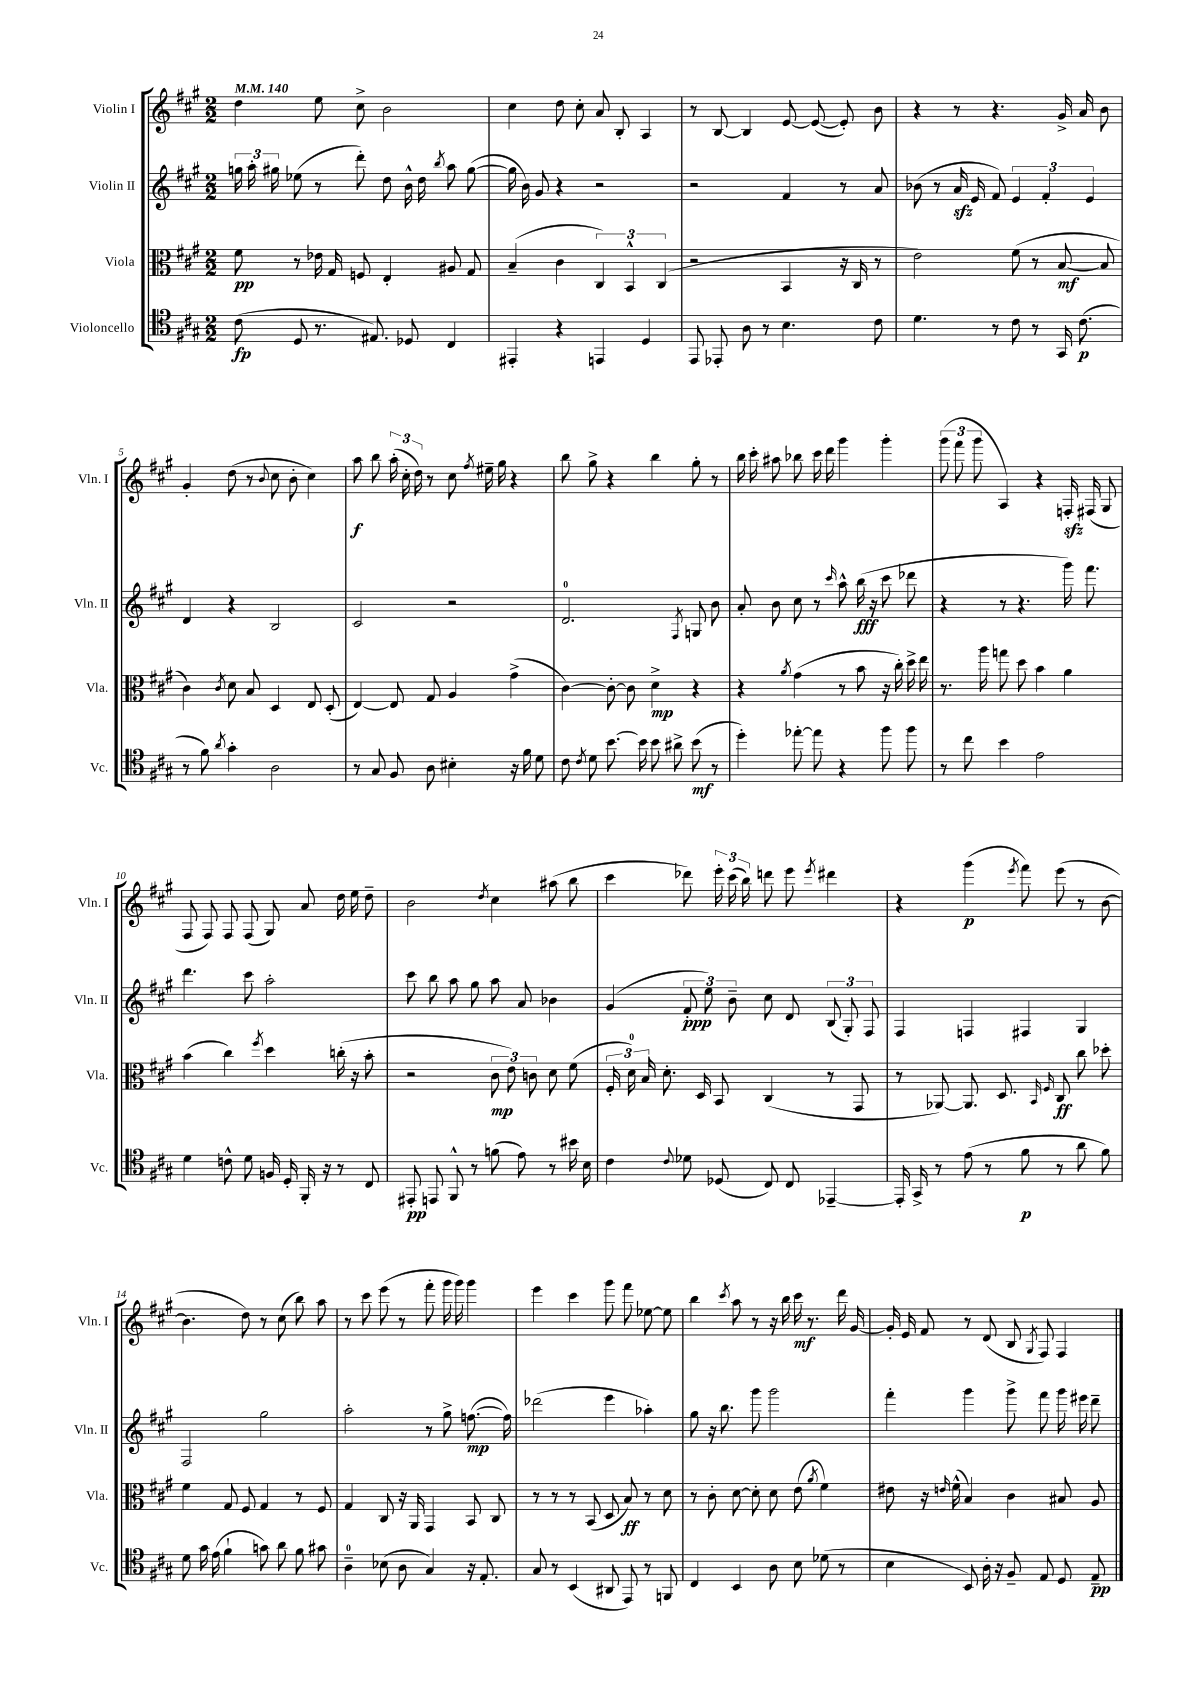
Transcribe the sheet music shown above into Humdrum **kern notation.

**kern	**dynam	**kern	**dynam	**kern	**dynam	**kern	**dynam
*part4	*part4	*part3	*part3	*part2	*part2	*part1	*part1
*staff4	*staff4	*staff3	*staff3	*staff2	*staff2	*staff1	*staff1
*I"Violoncello	*	*I"Viola	*	*I"Violin II	*	*I"Violin I	*
*I'Vc.	*	*I'Vla.	*	*I'Vln. II	*	*I'Vln. I	*
*clefC4	*	*clefC3	*	*clefG2	*	*clefG2	*
*k[f#c#g#]	*	*k[f#c#g#]	*	*k[f#c#g#]	*	*k[f#c#g#]	*
*M2/2	*	*M2/2	*	*M2/2	*	*M2/2	*
*MM140	*	*MM140	*	*MM140	*	*MM140	*
=1	=1	=1	=1	=1	=1	=1	=1
(8c#\	fp	8f#\	pp	24ggn\	.	4dd\	.
.	.	.	.	24aa'\	.	.	.
.	.	.	.	24gg#X\	.	.	.
8D/	.	8r	.	(8ee-X\	.	.	.
8.r	.	16e-X\	.	8r	.	8ee\	.
.	.	16G#/	.	.	.	.	.
.	.	8Fn/	.	8ddd'\)	.	8cc#^\	.
8.E#X/)	.	.	.	.	.	.	.
.	.	4E'/	.	8dd\	.	2b\	.
8D-X/	.	.	.	16b^^\	.	.	.
.	.	.	.	16dd\	.	.	.
.	.	.	.	8qbb/	.	.	.
4C#/	.	8A#X/	.	8aa\	.	.	.
.	.	8G#/	.	([8gg#\	.	.	.
=2	=2	=2	=2	=2	=2	=2	=2
4EE#X'/	.	(4B~/	.	16gg#\]	.	4cc#\	.
.	.	.	.	16b\)	.	.	.
.	.	.	.	8g#/	.	.	.
4r	.	4c#\	.	4r	.	8dd\	.
.	.	.	.	.	.	8cc#'\	.
4EEn/	.	6C#/)	.	2r	.	8a/	.
.	.	.	.	.	.	8B'/	.
.	.	6BB^^/	.	.	.	.	.
4D/	.	.	.	.	.	4A/	.
.	.	(6C#/	.	.	.	.	.
=3	=3	=3	=3	=3	=3	=3	=3
8EE/	.	2r	.	2r	.	8r	.
8EE-X'/	.	.	.	.	.	[8B/	.
8A\	.	.	.	.	.	4B/]	.
8r	.	.	.	.	.	.	.
4.B\	.	4BB/	.	4f#/	.	[8e/	.
.	.	.	.	.	.	(8e/_	.
.	.	16r	.	8r	.	8e'/])	.
.	.	16C#/	.	.	.	.	.
8c#\	.	8r	.	8a/	.	8b\	.
=4	=4	=4	=4	=4	=4	=4	=4
4.d\	.	2e\)	.	(8b-X\	.	4r	.
.	.	.	.	8r	.	.	.
.	.	.	.	16azz/	.	8r	.
.	.	.	.	16e/	.	.	.
8r	.	.	.	8f#/)	.	4.r	.
8c#\	.	(8f#\	.	6e/	.	.	.
8r	.	8r	.	.	.	.	.
.	.	.	.	6f#'/	.	.	.
16GG#/	.	[8B/	mf	.	.	16g#^/	.
(8.c#\	p	.	.	.	.	16a/	.
.	.	.	.	6e/	.	.	.
.	.	8B/]	.	.	.	8b\	.
!!LO:LB:g=z
=5	=5	=5	=5	=5	=5	=5	=5
8r	.	4c#\)	.	4d/	.	4g#'/	.
8f#\)	.	.	.	.	.	.	.
8qa/	.	8qc#/	.	.	.	.	.
4g#'\	.	8d\	.	4r	.	(8dd\	.
.	.	8B/	.	.	.	8r	.
.	.	.	.	.	.	8qqb/	.
2A\	.	4D/	.	2B/	.	8cc#\	.
.	.	.	.	.	.	8b'\	.
.	.	8E/	.	.	.	4cc#\)	.
.	.	(8D'/	.	.	.	.	.
=6	=6	=6	=6	=6	=6	=6	=6
8r	.	[4E/)	.	2c#/	.	8aa\	f
8G#/	.	.	.	.	.	8bb\	.
8F#/	.	8E/]	.	.	.	(24aa'\	.
.	.	.	.	.	.	24cc#'\	.
.	.	.	.	.	.	24dd\)	.
8A\	.	8G#/	.	.	.	8r	.
4B#X'\	.	4A/	.	2r	.	8cc#\	.
.	.	.	.	.	.	8qff#/	.
.	.	.	.	.	.	16ee#X~\	.
.	.	.	.	.	.	16gg#\	.
16r	.	(4g#^\	.	.	.	4r	.
16f#\	.	.	.	.	.	.	.
8d\	.	.	.	.	.	.	.
=7	=7	=7	=7	=7	=7	=7	=7
8c#\	.	[4c#\)	.	2.d/	.	8bb\	.
8qc#/	.	.	.	.	.	.	.
8d\	.	.	.	.	.	8gg#^\	.
[8.b\	.	8c#'\_	.	.	.	4r	.
.	.	8c#\]	.	.	.	.	.
16b\]	.	.	.	.	.	.	.
8b\	.	4d^\	mp	.	.	4bb\	.
8a#X^\	.	.	.	.	.	.	.
.	.	.	.	8qF#/	.	.	.
(8b\	mf	4r	.	8Gn/	.	8gg#'\	.
8r	.	.	.	8b\	.	8r	.
=8	=8	=8	=8	=8	=8	=8	=8
4dd'\)	.	4r	.	8a'/	.	16bb\	.
.	.	.	.	.	.	16ccc#'\	.
.	.	.	.	8b\	.	8aa#X\	.
.	.	8qa/	.	.	.	.	.
[8ee-X'\	.	(4g#\	.	8cc#\	.	8bb-X\	.
8ee-\]	.	.	.	8r	.	16ccc#\	.
.	.	.	.	.	.	16ddd\	.
.	.	.	.	16qqccc#/	.	.	.
4r	.	8r	.	8aa^^\	.	4ggg#\	.
.	.	8b\	.	(16bb\	fff	.	.
.	.	.	.	16r	.	.	.
8ff#\	.	16r	.	8ccc#\	.	4ggg#'\	.
.	.	16cc#'\)	.	.	.	.	.
8ff#\	.	16dd^\	.	8ddd-X\	.	.	.
.	.	16ee\	.	.	.	.	.
=9	=9	=9	=9	=9	=9	=9	=9
8r	.	8.r	.	4r	.	(12ggg#\	.
.	.	.	.	.	.	12fff#\	.
8cc#\	.	.	.	.	.	.	.
.	.	.	.	.	.	12ggg#\	.
.	.	16aa\	.	.	.	.	.
4b\	.	8ggn\	.	8r	.	4A/)	.
.	.	8dd\	.	4.r	.	.	.
2e\	.	4b\	.	.	.	4r	.
.	.	4a\	.	16ggg#\)	.	16Fnzz'/	.
.	.	.	.	8.fff#\	.	(16F#X/	.
.	.	.	.	.	.	8G#/	.
!!LO:LB:g=z
=10	=10	=10	=10	=10	=10	=10	=10
4d\	.	(4b\	.	4.ddd\	.	8F#/	.
.	.	.	.	.	.	8F#/)	.
8cn^^\	.	4cc#\)	.	.	.	8F#/	.
8d\	.	.	.	8ccc#\	.	(8F#/	.
.	.	8qff#/	.	.	.	.	.
16Fn/	.	4dd\	.	2aa'\	.	8G#/)	.
16D'/	.	.	.	.	.	.	.
16FF#'/	.	.	.	.	.	8a/	.
16r	.	.	.	.	.	.	.
8r	.	(16ccn'\	.	.	.	16dd\	.
.	.	16r	.	.	.	16ee\	.
8C#/	.	8b'\	.	.	.	8dd~\	.
=11	=11	=11	=11	=11	=11	=11	=11
8EE#X'/	pp	2r	.	8ccc#\	.	2b\	.
8EEn/	.	.	.	8bb\	.	.	.
8FF#^^/	.	.	.	8aa\	.	.	.
8r	.	.	.	8gg#\	.	.	.
.	.	.	.	.	.	8qdd/	.
(8fn\	.	12c#\	mp	8aa\	.	4cc#\	.
.	.	12e\)	.	.	.	.	.
8e\)	.	.	.	8a/	.	.	.
.	.	12cn\	.	.	.	.	.
8r	.	8d\	.	4b-X\	.	(8aa#X\	.
16b#X\	.	(8f#\	.	.	.	8bb\	.
16B\	.	.	.	.	.	.	.
=12	=12	=12	=12	=12	=12	=12	=12
4c#\	.	24F#'/	.	(4g#/	.	4ccc#\	.
.	.	24d\)	.	.	.	.	.
.	.	24B/	.	.	.	.	.
.	.	8.d'\	.	.	.	.	.
8qqc#/	.	.	.	.	.	.	.
8d-X\	.	.	.	12f#'/	ppp	8ddd-X\)	.
.	.	16D/	.	.	.	.	.
.	.	.	.	12ee\)	.	.	.
(8D-X/	.	8BB/	.	.	.	24eee'\	.
.	.	.	.	12b~\	.	(24ccc#\	.
.	.	.	.	.	.	24bb\)	.
8C#/)	.	(4C#/	.	8cc#\	.	8dddn\	.
8C#/	.	.	.	8d/	.	8eee\	.
.	.	.	.	.	.	8qeee/	.
[4EE-X~/	.	8r	.	(12B/	.	4ddd#X\	.
.	.	.	.	12G#'/)	.	.	.
.	.	8GG#/	.	.	.	.	.
.	.	.	.	12F#/	.	.	.
=13	=13	=13	=13	=13	=13	=13	=13
16EE-'/]	.	8r	.	4F#/	.	4r	.
16GG#^/	.	.	.	.	.	.	.
8r	.	[8AA-X/)	.	.	.	.	.
(8e\	.	8.AA-/]	.	4Fn/	.	(4ggg#\	p
8r	.	.	.	.	.	.	.
.	.	8.D/	.	.	.	.	.
.	.	.	.	.	.	8qeee/	.
8f#\	p	.	.	4F#X/	.	8fff#\)	.
.	.	16qqBB/	.	.	.	.	.
.	.	16qqF#/	.	.	.	.	.
8r	.	8C#/	ff	.	.	(8eee\	.
8a\	.	8cc#\	.	4G#/	.	8r	.
8f#\)	.	8dd-X'\	.	.	.	[8b\	.
!!LO:LB:g=z
=14	=14	=14	=14	=14	=14	=14	=14
8d\	.	4f#\	.	2F#/	.	4.b\]	.
16g#\	.	.	.	.	.	.	.
(16e\	.	.	.	.	.	.	.
4f#`\	.	8G#/	.	.	.	.	.
.	.	8F#/	.	.	.	8dd\)	.
8gn\)	.	4G#/	.	2gg#\	.	8r	.
8a\	.	.	.	.	.	(8cc#\	.
8f#\	.	8r	.	.	.	8bb\)	.
8g#X\	.	8F#/	.	.	.	8aa\	.
=15	=15	=15	=15	=15	=15	=15	=15
4A~\	.	4G#/	.	2aa'\	.	8r	.
.	.	.	.	.	.	8ccc#\	.
(8B-X\	.	8C#/	.	.	.	(8eee\	.
8A\	.	16r	.	.	.	8r	.
.	.	16AA/	.	.	.	.	.
4G#/)	.	4GG#/	.	8r	.	8fff#'\	.
.	.	.	.	8gg#^\	.	16ggg#\	.
.	.	.	.	.	.	16ggg#\)	.
16r	.	8BB/	.	([8.ffn\	mp	4ggg#\	.
8.E'/	.	.	.	.	.	.	.
.	.	8C#/	.	.	.	.	.
.	.	.	.	16ff\])	.	.	.
=16	=16	=16	=16	=16	=16	=16	=16
8G#/	.	8r	.	(2ddd-X\	.	4eee\	.
8r	.	8r	.	.	.	.	.
(4BB/	.	8r	.	.	.	4ccc#\	.
.	.	(8BB/	.	.	.	.	.
8AA#X/	.	8D/	.	4eee\	.	8ggg#\	.
8EE/)	.	8B/)	ff	.	.	8fff#\	.
8r	.	8r	.	4aa-X'\)	.	[8ee-X\	.
8FFn/	.	8d\	.	.	.	8ee-\]	.
=17	=17	=17	=17	=17	=17	=17	=17
4C#/	.	8r	.	8gg#\	.	4bb\	.
.	.	8c#'\	.	16r	.	.	.
.	.	.	.	8.bb\	.	.	.
.	.	.	.	.	.	8qccc#/	.
4BB/	.	[8d\	.	.	.	8aa\	.
.	.	8d'\]	.	8ggg#\	.	8r	.
8A\	.	8d\	.	2ggg#\	.	16r	.
.	.	.	.	.	.	16bb\	.
8B\	.	(8e\	.	.	.	16ccc#\	mf
.	.	.	.	.	.	8.r	.
.	.	8qa/	.	.	.	.	.
(8d-X\	.	4f#\)	.	.	.	.	.
8r	.	.	.	.	.	16ddd\	.
.	.	.	.	.	.	[16g#/	.
=18	=18	=18	=18	=18	=18	=18	=18
4B\	.	8e#X\	.	4fff#'\	.	16g#'/]	.
.	.	.	.	.	.	16e/	.
.	.	16r	.	.	.	8f#/	.
.	.	16qqen/	.	.	.	.	.
.	.	(16f#^^\	.	.	.	.	.
8BB/)	.	4B/)	.	4ggg#\	.	8r	.
16A'\	.	.	.	.	.	(8d/	.
16r	.	.	.	.	.	.	.
8F#~/	.	4c#\	.	8ggg#^\	.	8B/	.
.	.	.	.	.	.	8qG#/	.
8E/	.	.	.	8fff#\	.	8F#/)	.
8D/	.	8B#X/	.	16ggg#\	.	4F#/	.
.	.	.	.	16eee#X\	.	.	.
8E~/	pp	8A/	.	8ddd~\	.	.	.
==	==	==	==	==	==	==	==
*-	*-	*-	*-	*-	*-	*-	*-
